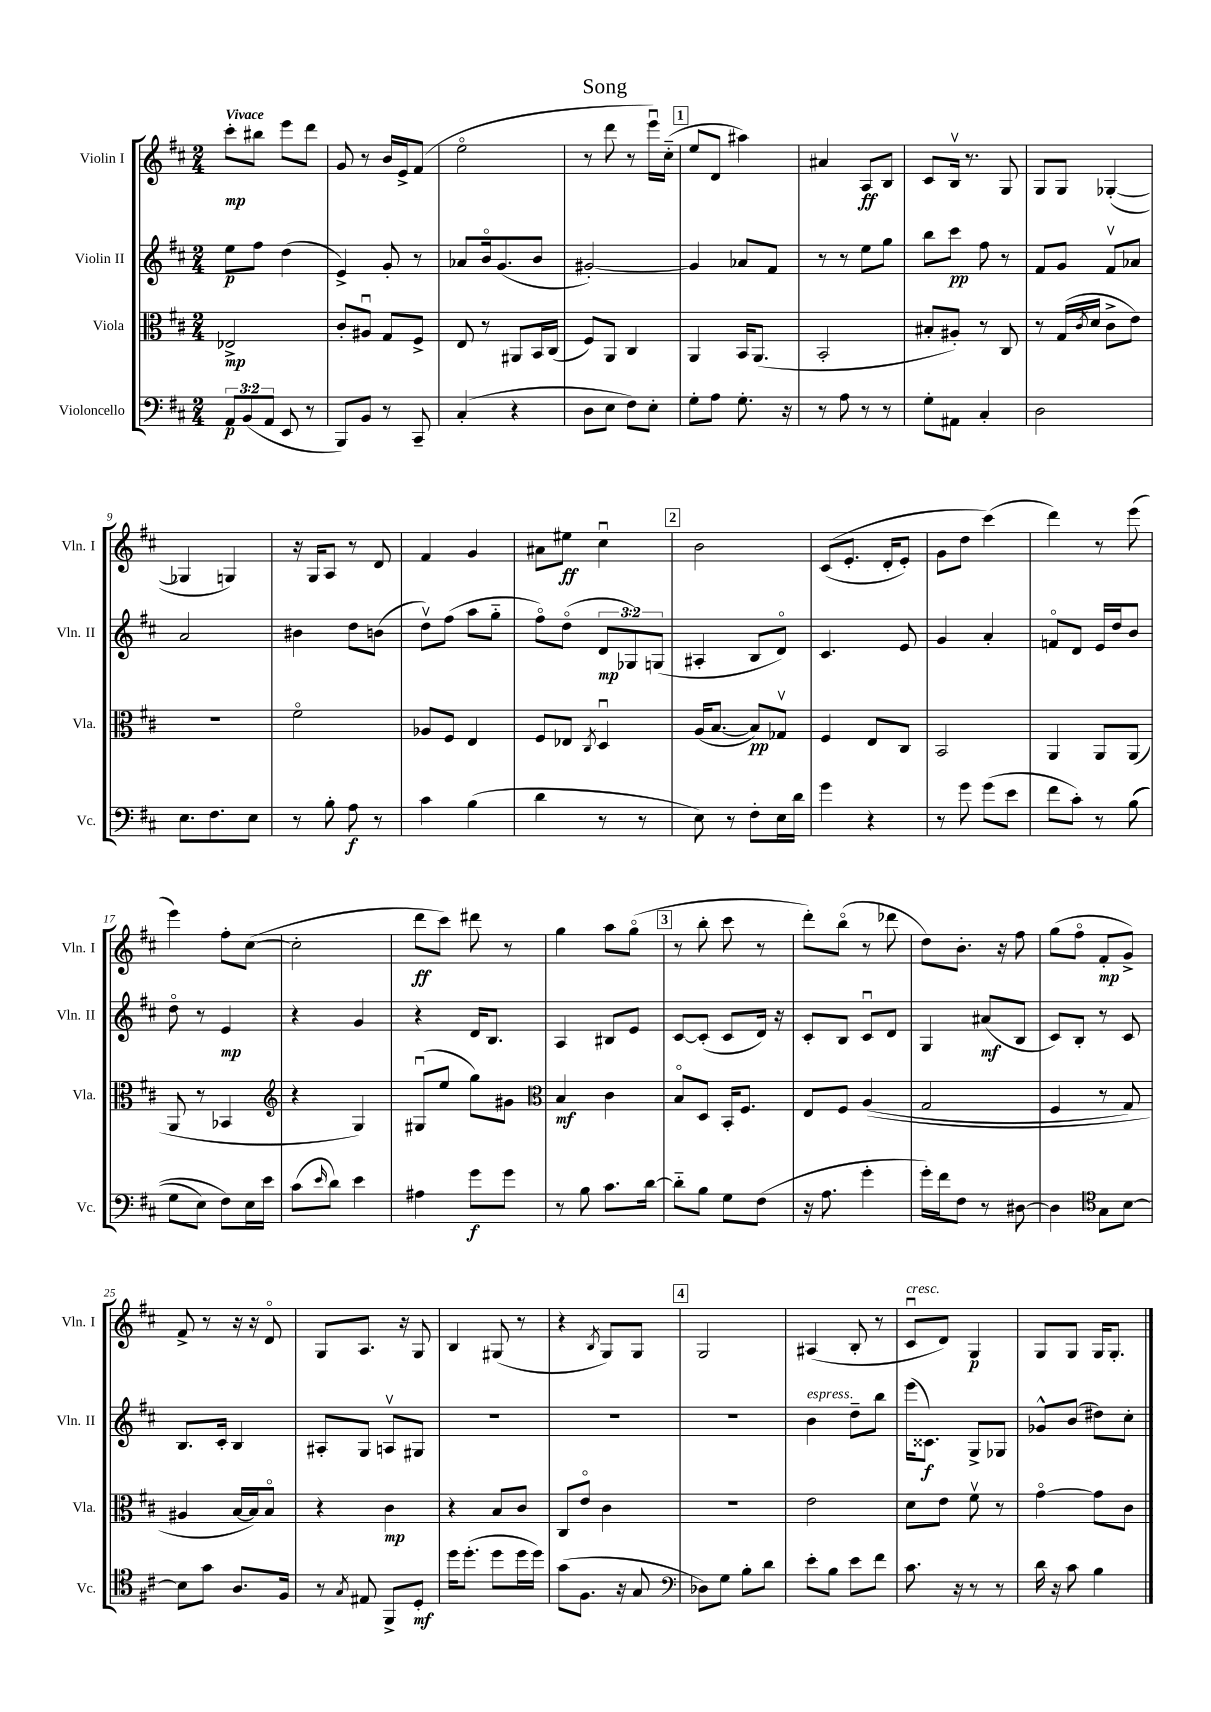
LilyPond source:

\header { title = "Song" }
<<
\new StaffGroup <<
\new Staff = "s0" \with { instrumentName = "Violin I" shortInstrumentName = "Vln. I" } {
    \clef treble \key d \major \numericTimeSignature \time 2/4 \tempo "Vivace"
    cis'''8-.\mp bis''8 e'''8 d'''8 |
    g'8 r8 b'16 e'16-> fis'8( |
    e''2\flageolet |
    r8 d'''8 r8 e'''16\downbow) cis''16-_( |
    \mark \markup { \box "1" } e''8 d'8 ais''4) |
    ais'4 a8\ff b8 |
    cis'8 b16\upbow r8. g8 |
    g8 g8 ges4~-.( |
    ges4 g4) |
    r16 g16 a8 r8 d'8 |
    fis'4 g'4 |
    ais'8 eis''8\ff cis''4\downbow |
    \mark \markup { \box "2" } b'2 |
    cis'8(\( e'8.-. d'16-. e'8-.) |
    g'8 d''8 cis'''4(\) |
    d'''4) r8 e'''8( |
    e'''4) fis''8-. cis''8~( |
    cis''2-. |
    d'''8\ff cis'''8) dis'''8 r8 |
    g''4 a''8 g''8\flageolet( |
    \mark \markup { \box "3" } r8 b''8-. cis'''8 r8 |
    d'''8-.) b''8\flageolet( r8 des'''8 |
    d''8) b'8.-. r16 fis''8 |
    g''8( fis''8\flageolet fis'8-.\mp g'8->) |
    fis'8-> r8 r16 r16 d'8\flageolet |
    g8 a8. r16 g8 |
    b4 gis8( r8 |
    r4 \acciaccatura { b8 } g8) g8 |
    \mark \markup { \box "4" } g2 |
    ais4( b8-. r8 |
    cis'8\downbow^\markup { \italic "cresc." } d'8) g4\p |
    g8 g8 g16 g8.-. \bar "|." |
}
\new Staff = "s1" \with { instrumentName = "Violin II" shortInstrumentName = "Vln. II" } {
    \clef treble \key d \major \numericTimeSignature \time 2/4 \override Staff.TupletNumber.text = #tuplet-number::calc-fraction-text
    e''8\p fis''8 d''4( |
    e'4->) g'8-. r8 |
    aes'8 b'16\flageolet g'8.( b'8 |
    gis'2~-.) |
    \mark \markup { \box "1" } gis'4 aes'8 fis'8 |
    r8 r8 e''8 g''8 |
    b''8 cis'''8\pp fis''8 r8 |
    fis'8 g'8 fis'8\upbow aes'8 |
    a'2 |
    bis'4 d''8 b'8( |
    d''8\upbow) fis''8( a''8 g''8-_ |
    fis''8\flageolet) d''8\flageolet( \tuplet 3/2 { d'8\mp ges8) g8( } |
    \mark \markup { \box "2" } ais4-. b8 d'8\flageolet) |
    cis'4. e'8 |
    g'4 a'4-. |
    f'8\flageolet d'8 e'16 d''16 b'8 |
    d''8\flageolet r8 e'4\mp |
    r4 g'4 |
    r4 d'16 b8. |
    a4 bis8 e'8 |
    \mark \markup { \box "3" } cis'8~ cis'8-.( cis'8 d'16) r16 |
    cis'8-. b8 cis'8\downbow d'8 |
    g4 ais'8\mf( b8 |
    cis'8) b8-. r8 cis'8 |
    b8. cis'16-. b4 |
    ais8-. g8 a8\upbow gis8 |
    R2 |
    R2 |
    \mark \markup { \box "4" } R2 |
    b'4^\markup { \italic "espress." } d''8-- b''8 |
    e'''16( cisis'8.\f) g8-> ges8 |
    ges'8-^ b'8( dis''8) cis''8-. \bar "|." |
}
\new Staff = "s2" \with { instrumentName = "Viola" shortInstrumentName = "Vla." } {
    \clef alto \key d \major \numericTimeSignature \time 2/4
    ees2->\mp |
    cis'8-. ais8\downbow g8 fis8-> |
    e8 r8 ais,8 b,16 cis16( |
    fis8) a,8 cis4 |
    \mark \markup { \box "1" } a,4 b,16 a,8.( |
    b,2-. |
    bis8-. ais8-.) r8 cis8 |
    r8 g16( \acciaccatura { cis'8 } d'16 cis'8-> e'8) |
    R2 |
    fis'2\flageolet |
    aes8 fis8 e4 |
    fis8 ees8 \acciaccatura { cis8 } d4\downbow |
    \mark \markup { \box "2" } a16( b8.~ b8\pp) ges8\upbow |
    fis4 e8 cis8 |
    b,2 |
    a,4 a,8 a,8( |
    a,8 r8 bes,4 |
    \clef treble r4 g4) |
    gis8\downbow( e''8 g''8) gis'8 |
    \clef alto b4\mf cis'4 |
    \mark \markup { \box "3" } b8\flageolet d8 b,16-. fis8. |
    e8 fis8 a4(\( |
    g2 |
    fis4 r8 g8) |
    ais4 b16~ b16\) b8\flageolet |
    r4 cis'4\mp |
    r4 b8 cis'8 |
    cis8 e'8\flageolet cis'4 |
    \mark \markup { \box "4" } r2 |
    e'2 |
    d'8 e'8 fis'8\upbow r8 |
    g'4~\flageolet g'8 cis'8 \bar "|." |
}
\new Staff = "s3" \with { instrumentName = "Violoncello" shortInstrumentName = "Vc." } {
    \clef bass \key d \major \numericTimeSignature \time 2/4 \override Staff.TupletNumber.text = #tuplet-number::calc-fraction-text
    \tuplet 3/2 { a,8\p b,8( a,8 } e,8 r8 |
    b,,8) b,8 r8 cis,8-- |
    cis4-.( r4 |
    d8 e8 fis8) e8-. |
    \mark \markup { \box "1" } g8-. a8 g8.-. r16 |
    r8 a8 r8 r8 |
    g8-. ais,8 cis4-. |
    d2 |
    e8. fis8. e8 |
    r8 b8-. a8\f r8 |
    cis'4 b4( |
    d'4 r8 r8 |
    \mark \markup { \box "2" } e8) r8 fis8-. e16 d'16 |
    g'4 r4 |
    r8 g'8 g'8( e'8 |
    fis'8 cis'8-.) r8 b8(\( |
    g8 e8) fis8\) e16 e'16 |
    cis'8( \grace { e'16 } d'8) e'4 |
    ais4 g'8\f g'8 |
    r8 b8 cis'8. d'16~ |
    \mark \markup { \box "3" } d'8-_ b8 g8 fis8( |
    r16 a8. g'4-. |
    g'16-.) fis'16 fis8 r8 dis8~ |
    dis4 \clef tenor g8 b8~ |
    b8 g'8 a8. fis16 |
    r8 \acciaccatura { g8 } eis8 fis,8-> d8-.\mf |
    d''16 d''8.-.( d''8 d''16 d''16) |
    g'8( fis8. r16 g8 |
    \mark \markup { \box "4" } \clef bass des8) g8 b8-. d'8 |
    e'8-. b8 e'8 fis'8 |
    cis'8. r16 r8 r8 |
    d'16 r16 cis'8 b4 \bar "|." |
}
>>
>>
